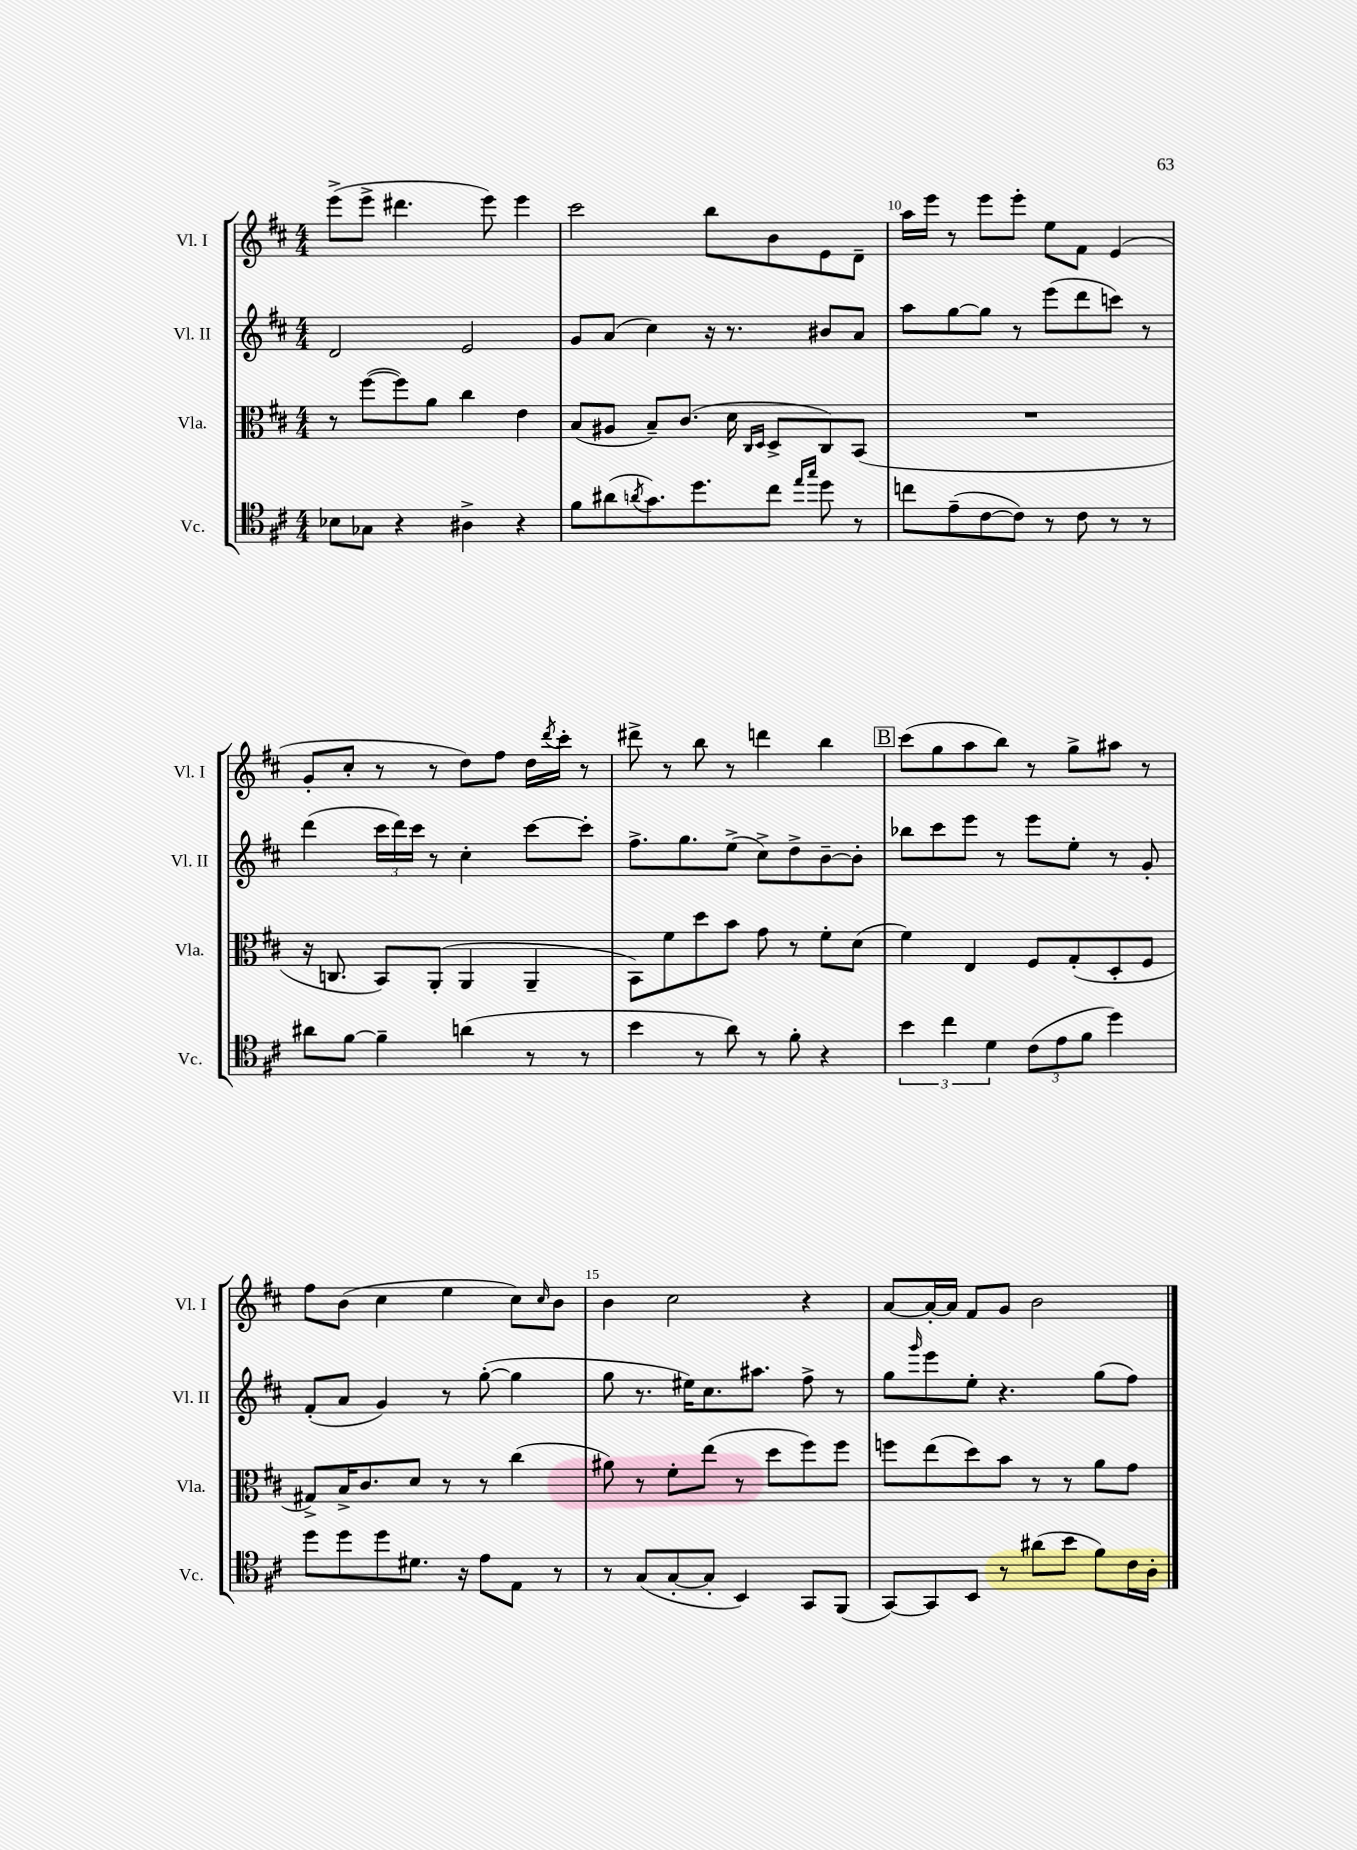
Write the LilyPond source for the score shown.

<<
\new StaffGroup <<
\new Staff = "s0" \with { instrumentName = "Vl. I" shortInstrumentName = "Vl. I" } {
    \clef treble \key d \major \numericTimeSignature \time 4/4
    e'''8->( e'''8-> dis'''4. e'''8) e'''4 |
    cis'''2 b''8 b'8 e'8 d'8-- |
    a''16 e'''16 r8 e'''8 e'''8-. e''8 fis'8 e'4( |
    g'8-. cis''8-. r8 r8 d''8) fis''8 d''16 \acciaccatura { d'''8 } cis'''16-. r8 |
    dis'''8-> r8 b''8 r8 d'''4 b''4 |
    \mark \markup { \box "B" } cis'''8( g''8 a''8 b''8) r8 g''8-> ais''8 r8 |
    fis''8 b'8( cis''4 e''4 cis''8) \grace { cis''16 } b'8 |
    b'4 cis''2 r4 |
    a'8~ a'16~-. a'16 fis'8 g'8 b'2 \bar "|." |
}
\new Staff = "s1" \with { instrumentName = "Vl. II" shortInstrumentName = "Vl. II" } {
    \clef treble \key d \major \numericTimeSignature \time 4/4
    d'2 e'2 |
    g'8 a'8( cis''4) r16 r8. bis'8 a'8 |
    a''8 g''8~ g''8 r8 e'''8( d'''8 c'''8) r8 |
    d'''4( \tuplet 3/2 { cis'''16 d'''16) cis'''16 } r8 cis''4-. cis'''8~ cis'''8-. |
    fis''8.-> g''8. e''8->( cis''8->) d''8-> b'8~-- b'8-. |
    \mark \markup { \box "B" } bes''8 cis'''8 e'''8 r8 e'''8 e''8-. r8 g'8-. |
    fis'8-.( a'8 g'4) r8 g''8~-.( g''4 |
    g''8 r8. eis''16) cis''8. ais''8. fis''8-> r8 |
    g''8 \grace { g'''16 } e'''8 e''8-. r4. g''8( fis''8) \bar "|." |
}
\new Staff = "s2" \with { instrumentName = "Vla." shortInstrumentName = "Vla." } {
    \clef alto \key d \major \numericTimeSignature \time 4/4
    r8 fis''8~( fis''8) a'8 cis''4 e'4 |
    b8( ais8 b8--) cis'8.( d'16 \grace { cis16 d16 } d8-> cis8) b,8( |
    R1 |
    r16 c8. b,8) a,8-.( a,4 a,4-- |
    b,8) fis'8 d''8 b'8 g'8 r8 fis'8-. d'8( |
    \mark \markup { \box "B" } fis'4) e4 fis8 g8-.( d8-. fis8 |
    gis8->) b16-> cis'8. d'8 r8 r8 cis''4( |
    ais'8) r8 fis'8-. e''8( r8 d''8 fis''8) fis''8 |
    f''8 e''8( d''8) b'8 r8 r8 a'8 g'8 \bar "|." |
}
\new Staff = "s3" \with { instrumentName = "Vc." shortInstrumentName = "Vc." } {
    \clef tenor \key d \major \numericTimeSignature \time 4/4
    bes8 ges8 r4 ais4-> r4 |
    fis'8 ais'8( \acciaccatura { a'8 } g'8.) d''8. cis''8 \grace { e''16 g''16 } d''8 r8 |
    c''8 e'8--( cis'8~ cis'8) r8 cis'8 r8 r8 |
    ais'8 fis'8~ fis'4-- a'4( r8 r8 |
    b'4 r8 a'8) r8 fis'8-. r4 |
    \mark \markup { \box "B" } \tuplet 3/2 { b'4 cis''4 d'4 } \tuplet 3/2 { cis'8( e'8 fis'8 } d''4) |
    d''8 d''8 d''8 dis'8. r16 e'8 e8 r8 |
    r8 g8( g8~-. g8-. b,4) g,8 fis,8( |
    g,8~) g,8 b,8 r8 ais'8( b'8 fis'8) cis'16 a16-. \bar "|." |
}
>>
>>
\layout { \context { \Score currentBarNumber = #8 \override BarNumber.break-visibility = ##(#f #t #t) barNumberVisibility = #(every-nth-bar-number-visible 5) } }
